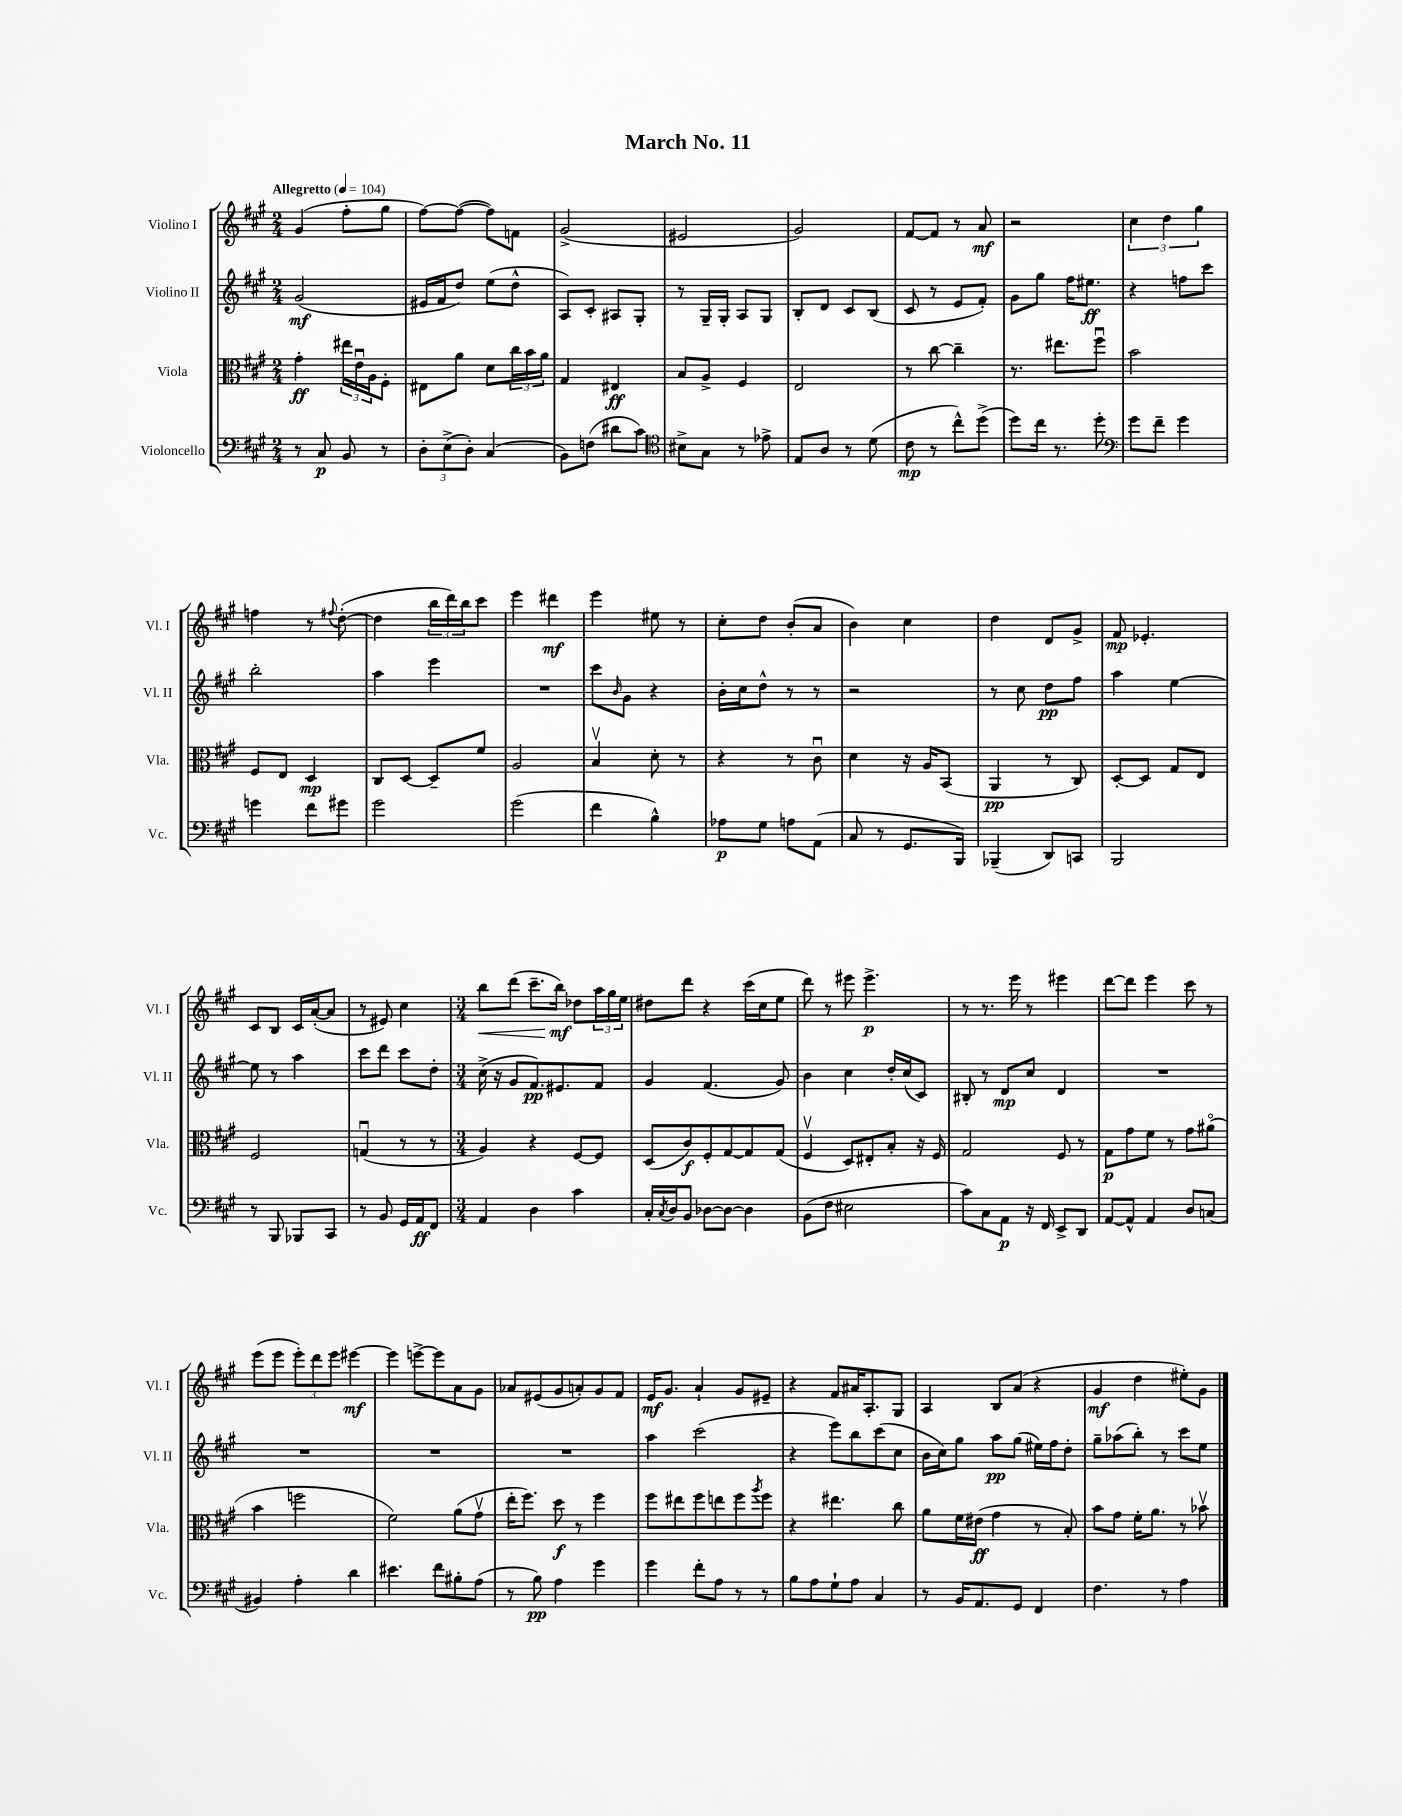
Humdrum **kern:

**kern	**dynam	**kern	**dynam	**kern	**dynam	**kern	**dynam
*part4	*part4	*part3	*part3	*part2	*part2	*part1	*part1
*staff4	*staff4	*staff3	*staff3	*staff2	*staff2	*staff1	*staff1
*I"Violoncello	*	*I"Viola	*	*I"Violino II	*	*I"Violino I	*
*I'Vc.	*	*I'Vla.	*	*I'Vl. II	*	*I'Vl. I	*
*clefF4	*	*clefC3	*	*clefG2	*	*clefG2	*
*k[f#c#g#]	*	*k[f#c#g#]	*	*k[f#c#g#]	*	*k[f#c#g#]	*
*M2/4	*	*M2/4	*	*M2/4	*	*M2/4	*
*MM104	*	*MM104	*	*MM104	*	*MM104	*
=1	=1	=1	=1	=1	=1	=1	=1
!	!	!	!	!	!	!LO:TX:a:B:t=Allegretto	!
8r	.	4g#'\	ff	(2g#/	mf	(4g#/	.
8C#/	p	.	.	.	.	.	.
8BB/	.	24ee#X\LL	.	.	.	8ff#'\L	.
.	.	24eu\	.	.	.	.	.
.	.	24A\J	.	.	.	.	.
8r	.	8F#'\J	.	.	.	8gg#\J	.
=2	=2	=2	=2	=2	=2	=2	=2
12D'\L	.	8E#X\L	.	16e#X/LL	.	[8ff#\L)	.
.	.	.	.	16f#/J	.	.	.
(12E^\	.	.	.	.	.	.	.
.	.	8a\J	.	8dd/J)	.	(8ff#\J_	.
12D'\J)	.	.	.	.	.	.	.
(4C#/	.	8d\L	.	(8ee\L	.	8ff#\L])	.
.	.	24cc#\L	.	8dd^^\J	.	8fn\J	.
.	.	24b\	.	.	.	.	.
.	.	24a\JJ	.	.	.	.	.
=3	=3	=3	=3	=3	=3	=3	=3
8BB\L)	.	4G#/	.	8A/L)	.	(2g#^/	.
(8Fn\J	.	.	.	8c#'/J	.	.	.
8d#X\L	.	4E#X/	ff	8A#X/L	.	.	.
8c#\J)	.	.	.	8G#'/J	.	.	.
=4	=4	=4	=4	=4	=4	=4	=4
*clefC4	*	*	*	*	*	*	*
8B#X^\L	.	8B/L	.	8r	.	2e#X/	.
8G#\J	.	8A^/J	.	16G#~/LL	.	.	.
.	.	.	.	16G#'/JJ	.	.	.
8r	.	4F#/	.	8A/L	.	.	.
8e-X^\	.	.	.	8G#/J	.	.	.
=5	=5	=5	=5	=5	=5	=5	=5
8E/L	.	2E/	.	8B'/L	.	2g#/)	.
8A/J	.	.	.	8d/J	.	.	.
8r	.	.	.	8c#/L	.	.	.
(8d\	.	.	.	(8B/J	.	.	.
=6	=6	=6	=6	=6	=6	=6	=6
8c#\	mp	8r	.	8c#/	.	[8f#/L	.
8r	.	[8cc#\	.	8r	.	8f#/J]	.
8cc#^^\L)	.	4cc#~\]	.	8e/L	.	8r	.
(8dd^\J	.	.	.	8f#'/J)	.	8a/	mf
=7	=7	=7	=7	=7	=7	=7	=7
8dd\L)	.	8.r	.	8g#\L	.	2r	.
16cc#\Jk	.	.	.	8gg#\J	.	.	.
8.r	.	8.ee#X\L	.	.	.	.	.
.	.	.	.	16ff#\KL	.	.	.
.	.	.	.	8.ee#X\J	ff	.	.
8dd'\	.	8ff#u\J	.	.	.	.	.
=8	=8	=8	=8	=8	=8	=8	=8
*clefF4	*	*	*	*	*	*	*
8g#\L	.	2b\	.	4r	.	6cc#\	.
8f#~\J	.	.	.	.	.	.	.
.	.	.	.	.	.	6dd\	.
4g#\	.	.	.	8ffn\L	.	.	.
.	.	.	.	.	.	6gg#\	.
.	.	.	.	8ccc#\J	.	.	.
!!LO:LB:g=z
=9	=9	=9	=9	=9	=9	=9	=9
4gn\	.	8F#/L	.	2bb'\	.	4ffn\	.
.	.	8E/J	.	.	.	.	.
8f#\L	.	4D/	mp	.	.	8r	.
.	.	.	.	.	.	8qqff#X/	.
8g#X\J	.	.	.	.	.	([8dd'\	.
=10	=10	=10	=10	=10	=10	=10	=10
2g#\	.	8C#/L	.	4aa\	.	4dd\]	.
.	.	[8D/J	.	.	.	.	.
.	.	8D~/L]	.	4eee\	.	24bb\LL	.
.	.	.	.	.	.	24ddd\)	.
.	.	.	.	.	.	24bb\J	.
.	.	8f#/J	.	.	.	8ccc#\J	.
=11	=11	=11	=11	=11	=11	=11	=11
(2g#\	.	2A/	.	2r	.	4eee\	.
.	.	.	.	.	.	4ddd#X\	mf
=12	=12	=12	=12	=12	=12	=12	=12
4f#\	.	4Bv/	.	8ccc#\L	.	4eee\	.
.	.	.	.	16qqb/	.	.	.
.	.	.	.	8g#\J	.	.	.
4B^^\)	.	8d'\	.	4r	.	8ee#X\	.
.	.	8r	.	.	.	8r	.
=13	=13	=13	=13	=13	=13	=13	=13
8A-X\L	p	4r	.	16b'\LL	.	8cc#'\L	.
.	.	.	.	16cc#\J	.	.	.
8G#\J	.	.	.	8dd^^\J	.	8dd\J	.
8An\L	.	8r	.	8r	.	(8b'/L	.
(8AA\J	.	8c#u\	.	8r	.	8a/J	.
=14	=14	=14	=14	=14	=14	=14	=14
8C#/	.	4d\	.	2r	.	4b\)	.
8r	.	.	.	.	.	.	.
8.GG#/L	.	16r	.	.	.	4cc#\	.
.	.	16A/KL	.	.	.	.	.
.	.	(8BB/J	.	.	.	.	.
16BBB/Jk)	.	.	.	.	.	.	.
=15	=15	=15	=15	=15	=15	=15	=15
(4BBB-X~/	.	4AA/	pp	8r	.	4dd\	.
.	.	.	.	8cc#\	.	.	.
8DD/L)	.	8r	.	8dd\L	pp	8d/L	.
8CCn/J	.	8C#/)	.	8ff#\J	.	8g#^/J	.
=16	=16	=16	=16	=16	=16	=16	=16
2BBB/	.	[8D'/L	.	4aa\	.	8f#/	mp
.	.	8D/J]	.	.	.	4.e-X'/	.
.	.	8G#/L	.	[4ee\	.	.	.
.	.	8E/J	.	.	.	.	.
!!LO:LB:g=z
=17	=17	=17	=17	=17	=17	=17	=17
8r	.	2F#/	.	8ee\]	.	8c#/L	.
8BBB/	.	.	.	8r	.	8B/J	.
8BBB-X/L	.	.	.	4aa\	.	16c#/LL	.
.	.	.	.	.	.	([16a'/J	.
8CC#/J	.	.	.	.	.	8a/J]	.
=18	=18	=18	=18	=18	=18	=18	=18
8r	.	(4Gnu/	.	8ccc#\L	.	8r	.
8BB/	.	.	.	8ddd\J	.	8e#X/)	.
16GG#/LL	.	8r	.	8ccc#\L	.	4cc#\	.
16AA/J	ff	.	.	.	.	.	.
8FF#/J	.	8r	.	8dd'\J	.	.	.
=19	=19	=19	=19	=19	=19	=19	=19
*M3/4	*	*M3/4	*	*M3/4	*	*M3/4	*
!	!	!	!	!	!	!	!LO:HP:b
4AA/	.	4A/)	.	(16cc#^\	.	8bb\L	<
.	.	.	.	16r	.	.	.
.	.	.	.	8g#/L	.	(8ddd\J	.
4D\	.	4r	.	8.f#/)	pp	8.ccc#~\L	.
.	.	.	.	8.e#X/	.	16bb\Jk)	mf
4c#\	.	[8F#/L	.	.	.	8dd-X\L	[
.	.	8F#/J]	.	8f#/J	.	24aa\L	.
.	.	.	.	.	.	24gg#\	.
.	.	.	.	.	.	24ee\JJ	.
=20	=20	=20	=20	=20	=20	=20	=20
16C#'/LL	.	(8D/L	.	4g#/	.	8dd#X\L	.
8qC#/	.	.	.	.	.	.	.
16D/J	.	.	.	.	.	.	.
8BB/J	.	8c#/)	f	.	.	8ddd\J	.
[8D-X\L	.	8F#'/	.	(4.f#/	.	4r	.
8D-\J_	.	[8G#/	.	.	.	.	.
4D-\]	.	8G#/]	.	.	.	(16ccc#\LL	.
.	.	.	.	.	.	16cc#\J	.
.	.	(8G#/J	.	8g#/)	.	8ee\J	.
=21	=21	=21	=21	=21	=21	=21	=21
(8BB\L	.	4F#v/	.	4b\	.	8ddd\)	.
8F#\J	.	.	.	.	.	8r	.
2E#X\	.	8D/L)	.	4cc#\	.	8eee#X\	.
.	.	8E#X'/	.	.	.	4.eee#^\	p
.	.	8B'/J	.	16dd'/LL	.	.	.
.	.	.	.	(16cc#/J	.	.	.
.	.	16r	.	8c#/J)	.	.	.
.	.	16F#/	.	.	.	.	.
=22	=22	=22	=22	=22	=22	=22	=22
8c#\L)	.	2G#/	.	8B#X'/	.	8r	.
8C#\	.	.	.	8r	.	8.r	.
8AA\J	p	.	.	8d/L	mp	.	.
.	.	.	.	.	.	16eee\	.
16r	.	.	.	8cc#/J	.	8r	.
16FF#/	.	.	.	.	.	.	.
8EE^/L	.	8F#/	.	4d/	.	4eee#X\	.
8DD/J	.	8r	.	.	.	.	.
=23	=23	=23	=23	=23	=23	=23	=23
[8AA/L	.	8G#\L	p	2.r	.	[8ddd\L	.
8AA^^/J]	.	8g#\	.	.	.	8ddd\J]	.
4AA/	.	8f#\J	.	.	.	4eee\	.
.	.	8r	.	.	.	.	.
8D/L	.	8g#\L	.	.	.	8ccc#\	.
(8Cn/J	.	(8a#X\J	.	.	.	8r	.
!!LO:LB:g=z
=24	=24	=24	=24	=24	=24	=24	=24
4BB#X/)	.	4b\	.	2.r	.	(8eee\L	.
.	.	.	.	.	.	8eee\J	.
4A'\	.	2ffn\	.	.	.	12eee'\L)	.
.	.	.	.	.	.	12ddd\	.
.	.	.	.	.	.	12eee\J	.
4d\	.	.	.	.	.	[4eee#X\	mf
=25	=25	=25	=25	=25	=25	=25	=25
4.e#X\	.	2f#\)	.	2.r	.	4eee#\]	.
.	.	.	.	.	.	[8eeen^\L	.
8f#\L	.	.	.	.	.	8eee\]	.
8B#X'\	.	(8a\L	.	.	.	8a\	.
(8A\J	.	8g#v\J	.	.	.	8g#\J	.
=26	=26	=26	=26	=26	=26	=26	=26
8r	.	16ee'\KL	.	2.r	.	8a-X/L	.
.	.	8.ff#\J)	.	.	.	.	.
8B\)	pp	.	.	.	.	(8e#X/	.
4A\	.	8dd\	f	.	.	8g#/	.
.	.	8r	.	.	.	8an'/)	.
4g#\	.	4ff#\	.	.	.	8g#/	.
.	.	.	.	.	.	8f#/J	.
=27	=27	=27	=27	=27	=27	=27	=27
4g#\	.	8ff#\L	.	4aa\	.	16e/KL	mf
.	.	.	.	.	.	8.g#/J	.
.	.	8ee#X\	.	.	.	.	.
8f#'\L	.	8ff#\	.	(2ccc#\	.	4a`/	.
8A\J	.	8een\	.	.	.	.	.
8r	.	8ff#\	.	.	.	8g#/L	.
.	.	8qaa/	.	.	.	.	.
8r	.	8ff#\J	.	.	.	8e#X~/J	.
=28	=28	=28	=28	=28	=28	=28	=28
8B\L	.	4r	.	4r	.	4r	.
8A\	.	.	.	.	.	.	.
8G#`\	.	4.ee#X\	.	8eee\L)	.	8f#/L	.
8A\J	.	.	.	8bb\	.	16a#X/K	.
.	.	.	.	.	.	8.A'/	.
4C#/	.	.	.	(8ccc#\	.	.	.
.	.	8cc#\	.	8cc#\J	.	8G#/J	.
=29	=29	=29	=29	=29	=29	=29	=29
8r	.	8a\L	.	16b\LL	.	4A/	.
.	.	.	.	16cc#\J)	.	.	.
16BB/KL	.	16f#\L	.	8gg#\J	.	.	.
8.AA/	.	(16e#X\JJ	ff	.	.	.	.
.	.	4g#\	.	8aa\L	pp	8B/L	.
8GG#/J	.	.	.	(8gg#\J	.	(8a/J	.
4FF#/	.	8r	.	16ee#X\LL)	.	4r	.
.	.	.	.	16ff#\J	.	.	.
.	.	8B'/)	.	8dd'\J	.	.	.
=30	=30	=30	=30	=30	=30	=30	=30
4.F#\	.	8b\L	.	8gg#~\L	.	4g#/	mf
.	.	8g#\J	.	(8aa-X\	.	.	.
.	.	16f#'\KL	.	8bb'\J)	.	4dd\	.
.	.	8.a\J	.	.	.	.	.
8r	.	.	.	8r	.	.	.
4A\	.	8r	.	8ccc#\L	.	8ee#X'\L)	.
.	.	8b-Xv\	.	8ee\J	.	8g#\J	.
==	==	==	==	==	==	==	==
*-	*-	*-	*-	*-	*-	*-	*-
